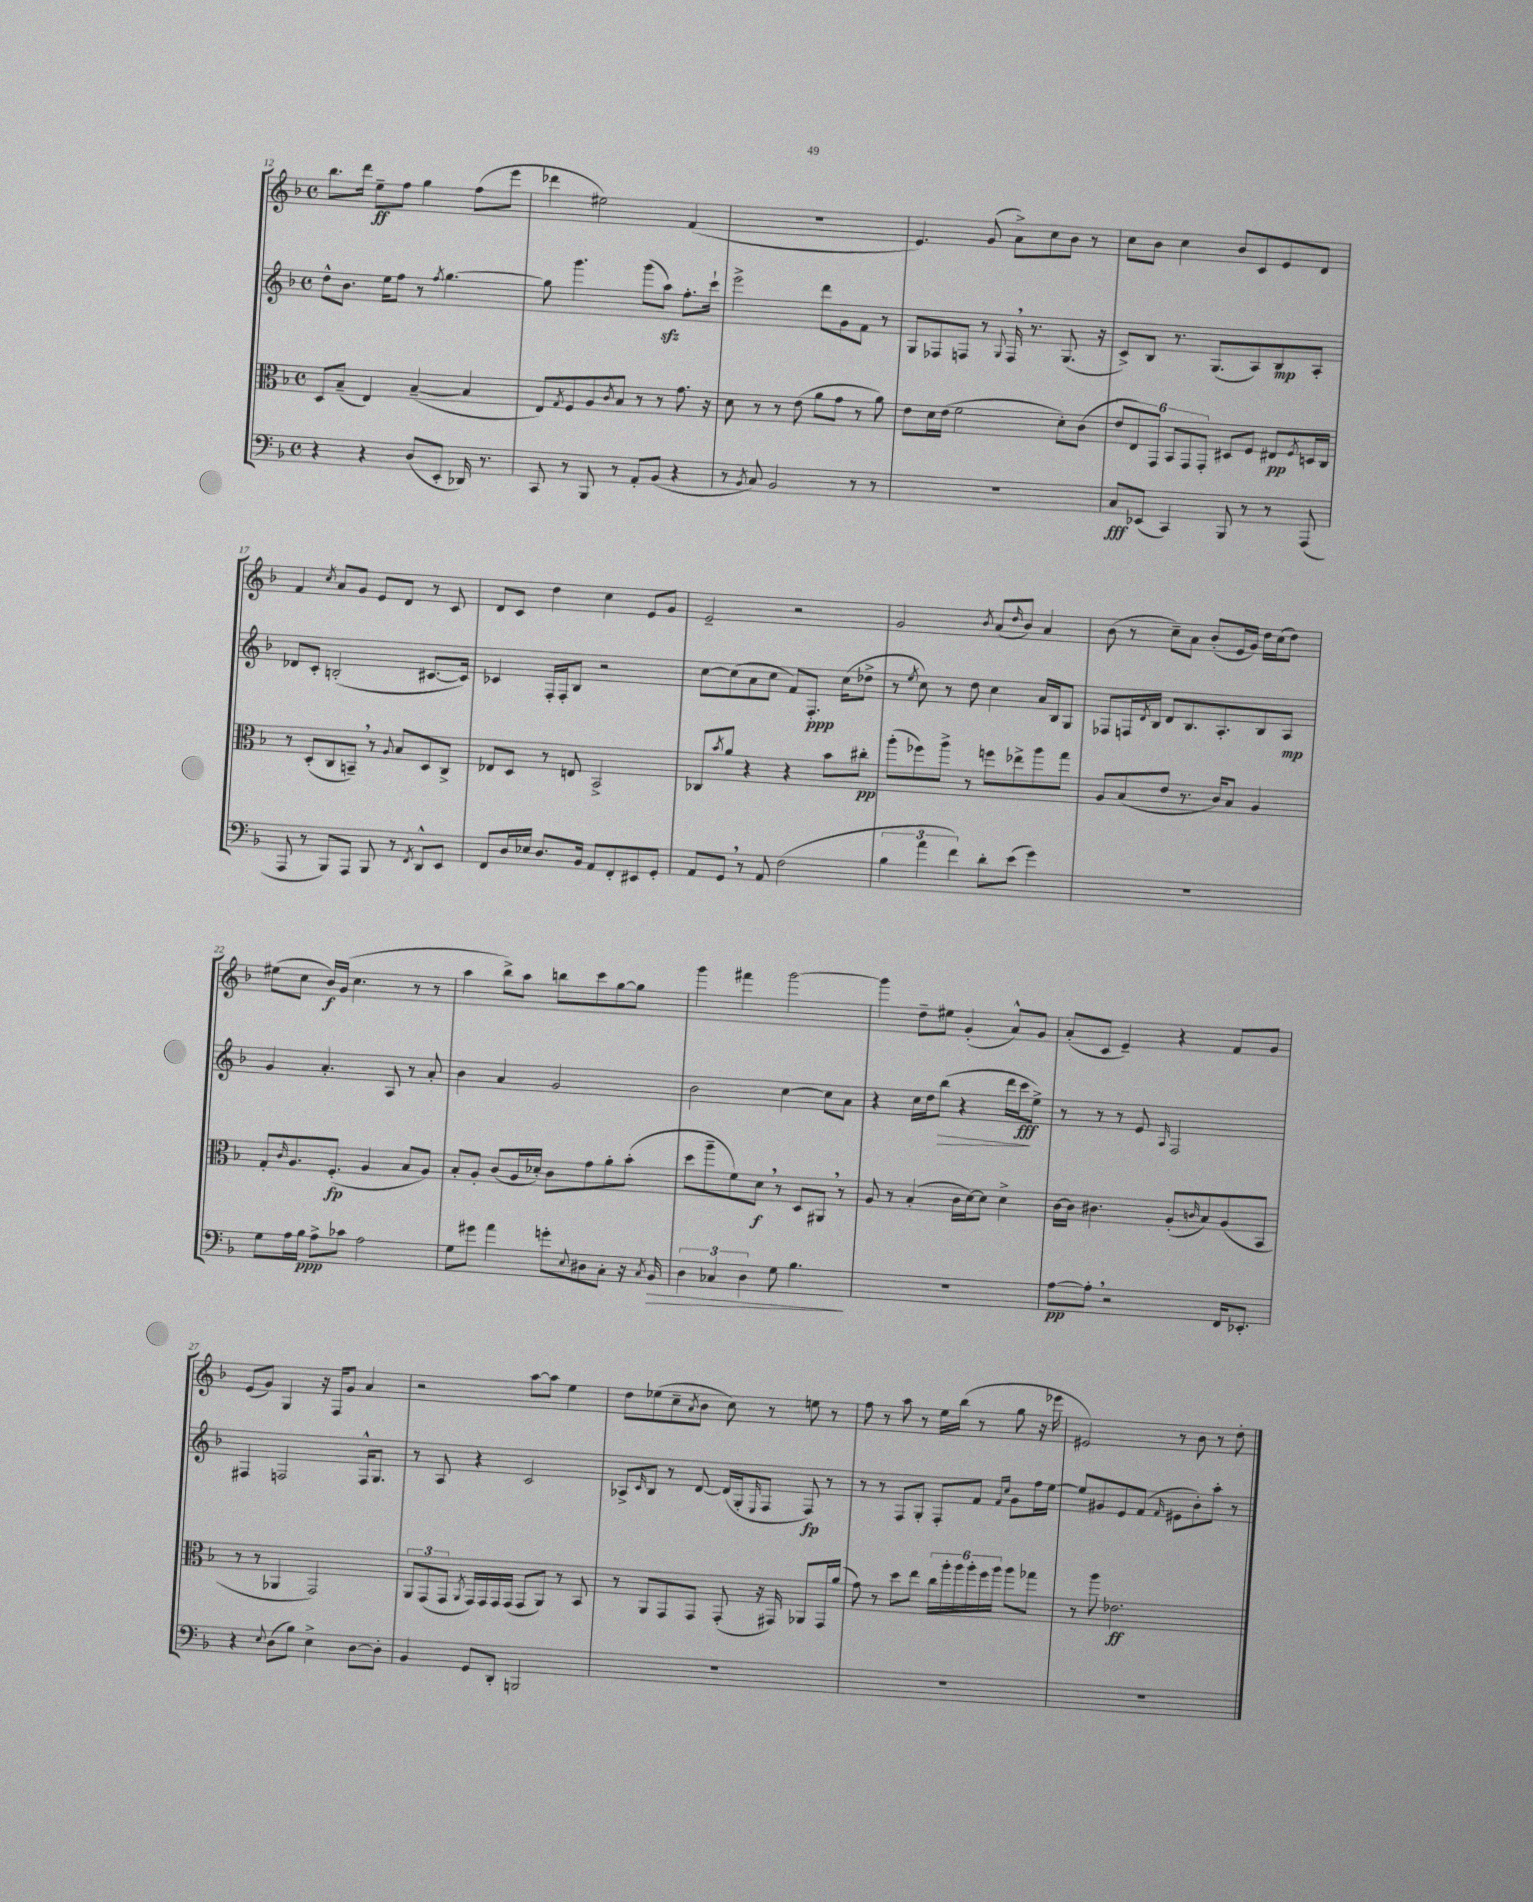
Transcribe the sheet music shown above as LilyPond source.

<<
\new StaffGroup <<
\new Staff = "s0" {
    \clef treble \key f \major \defaultTimeSignature \time 4/4
    bes''8. d'''16 e''8--\ff f''8 g''4 f''8( e'''8 |
    des'''4 eis''2) f'4( |
    R1 |
    e'4.) g'8( a'8->) c''8 bes'8 r8 |
    c''8 bes'8 c''4 bes'8 c'8 e'8 d'8 |
    f'4 \acciaccatura { c''8 } a'8 g'8 e'8 d'8 r8 c'8 |
    d'8 c'8 d''4 c''4 e'8 g'8 |
    e'2-- r2 |
    g'2 \acciaccatura { bes'8 } a'8( \grace { d''16 } bes'8) a'4 |
    bes'8( r8 c''8--) a'8 bes'8-.( e'16 g'16) d''16 c''16( d''8) |
    eis''8( c''8 bes'16\f) g'16( c''4. r8 r8 |
    a''4 bes''8->) a''8 b''8 c'''8 g''8~ g''8 |
    g'''4 fis'''4 g'''2~ |
    g'''4 d''8-- eis''8 g'4-.( a'8-^) g'8 |
    a'8-.( c'8 e'4--) r4 f'8 g'8 |
    e'8( g'8) g4 r16 f16 g'8 a'4 |
    r2 a''8~ a''8 e''4 |
    d''8 ees''8( c''8-- \acciaccatura { a'8 } bes'8 c''8) r8 e''8 r8 |
    f''8 r8 a''8 r8 e''16 bes''16( r8 g''8 r16 ees'''16 |
    eis'2) r8 bes'8 r8 d''8-. \bar "|." |
}
\new Staff = "s1" {
    \clef treble \key f \major \defaultTimeSignature \time 4/4
    d''8-^ bes'8. e''16 f''8 r8 \acciaccatura { f''8 } g''4.~ |
    g''8 g'''4. g'''8( a''8\sfz) f''8.-. c'''16-! |
    e'''2-> d'''8 g'8 f'8 r8 |
    g8 fes8 f8 r8 \appoggiatura { g8 } f16 \breathe r8. g8.( r16 |
    c'8->) bes8 r8. g8.( a8) bes8\mp a8-. |
    des'8 c'8-. b2-.( cis'8.~ cis'16) |
    ces'4 f16-. f16-. bes8 r2 |
    c''8~ c''8( a'8 c''8 f'8) f8.-.\ppp c''16( des''8-> |
    r8 \acciaccatura { e''8 } c''8) r8 d''8 c''4 a'16 bes16 g8 |
    fes8 f16 \acciaccatura { d'8 } bes16 d'8 bes8. a8.-. bes8 a8\mp |
    g'4 a'4.-. a8 r8 a'8-. |
    bes'4 a'4 g'2 |
    bes'2 c''4~ c''8 a'8 |
    r4 c''16 d''16 bes''8\>( r4 d'''16 c'''16\fff\! e''8->) |
    r8 r8 r8 e'8 \grace { a16 } f2 |
    fis4 f2 f16-^ g8. |
    r8 a8 r4 c'2 |
    aes8-> \grace { c'16 } bes8 r8 d'8~ d'16( g16-. \grace { e16 } f8 f8\fp) r8 |
    r8 r8 f8 g8-. f8-. f'8 \grace { f'16 c''16 } g'8 f''16 e''16~ |
    e''8 gis'8 e'8 f'8( \grace { f'16 } eis'8 bes'8-.) a''8-. r8 \bar "|." |
}
\new Staff = "s2" {
    \clef alto \key f \major \defaultTimeSignature \time 4/4
    d8 bes8--( e4) bes4~--( bes4 |
    e8) \acciaccatura { g8 } f8 a8 \acciaccatura { c'8 } bes8 r8 r8 g'8. r16 |
    d'8 r8 r8 e'8( a'8 g'8 r8 a'8) |
    e'8 d'16 e'16( f'2 d'8-.) c'8( |
    \tuplet 6/4 { e'8 e8) g,8 bes,8 g,8 g,8-. } dis8 f8 eis8\pp \acciaccatura { f8 } d16 c16 |
    r8 d8-.( c8 b,8--) \breathe r8 \appoggiatura { a8 } bes8 d8 c8-> |
    ees8 d8 r8 e8 bes,2-> |
    ces8 \acciaccatura { bes'8 } a'8 r4 r4 bes'8 cis''8-.\pp |
    a''8-.( fes''8) a''8-> r8 f''8 ees''8-> a''8 g''8 |
    a8 bes8( e'8 r8. c'16) bes8 a4 |
    g8-. \grace { c'16 } a8. f8.-.\fp( a4 bes8 a8) |
    bes8-. a8-. c'8( a16 des'16-.) c'8 g'8 a'8-. bes'8-.( |
    d''8 a''8-- f'8) d'8\f \breathe r8 d8 ais,8 \breathe r8 |
    a8 r8 bes4-.( c'16 d'16~) d'8 d'4-> |
    c'16~ c'16 cis'4. a8-.( \grace { c'16 } bes8) a8( bes,8 |
    r8 r8 aes,4 g,2) |
    \tuplet 3/2 { a,8 g,8( g,8 } \acciaccatura { a,8 } g,16) g,16 g,16 g,16( g,8 a,8) r8 bes,8 |
    r8 a,8 g,8 g,8 g,8-.( r16 gis,16) aes,8 gis,16 a'16( |
    g'8) r8 d''8 e''8 \tuplet 6/4 { c''16 a''16-. a''16 a''16-. f''16 a''16 } a''8 ges''8 |
    r8 a''8 ees'2.\ff \bar "|." |
}
\new Staff = "s3" {
    \clef bass \key f \major \defaultTimeSignature \time 4/4
    r4 r4 d8( e,8-. des,16) r8. |
    c,8 r8 bes,,8 r8 a,8-. bes,8( r4 |
    r8 \acciaccatura { bes,8 } c8) bes,2 r8 r8 |
    R1 |
    c8\fff ees,8( c,4) bes,,8 r8 r8 a,,8( |
    a,,8 r8 bes,,8) a,,8 bes,,8 r8 \acciaccatura { f,8 } d,8-^ e,8 |
    f,8 d16 ees16 d8. bes,16 a,8 f,8-. eis,8 g,8-. |
    a,8 g,8 \breathe r8 a,8 f2( |
    \tuplet 3/2 { bes4 a'4 f'4) } d'8-. e'8( g'4) |
    R1 |
    g8 a16 bes16\ppp a8-> ces'8 a2 |
    g8 gis'8 a'4 g'8-. \appoggiatura { e8 } dis8 c8-. r16 \acciaccatura { c8 } bes,16\> |
    \tuplet 3/2 { d4 ces4 d4 } g8 bes4.\! |
    R1 |
    a8~\pp a8-. \breathe r2 f,16 ees,8.-. |
    r4 \appoggiatura { e8 } d8( bes8) e4-> d8~ d8-. |
    bes,4 g,8 d,8-. b,,2 |
    R1 |
    R1 |
    R1 \bar "|." |
}
>>
>>
\layout { \context { \Score currentBarNumber = #12 } }
